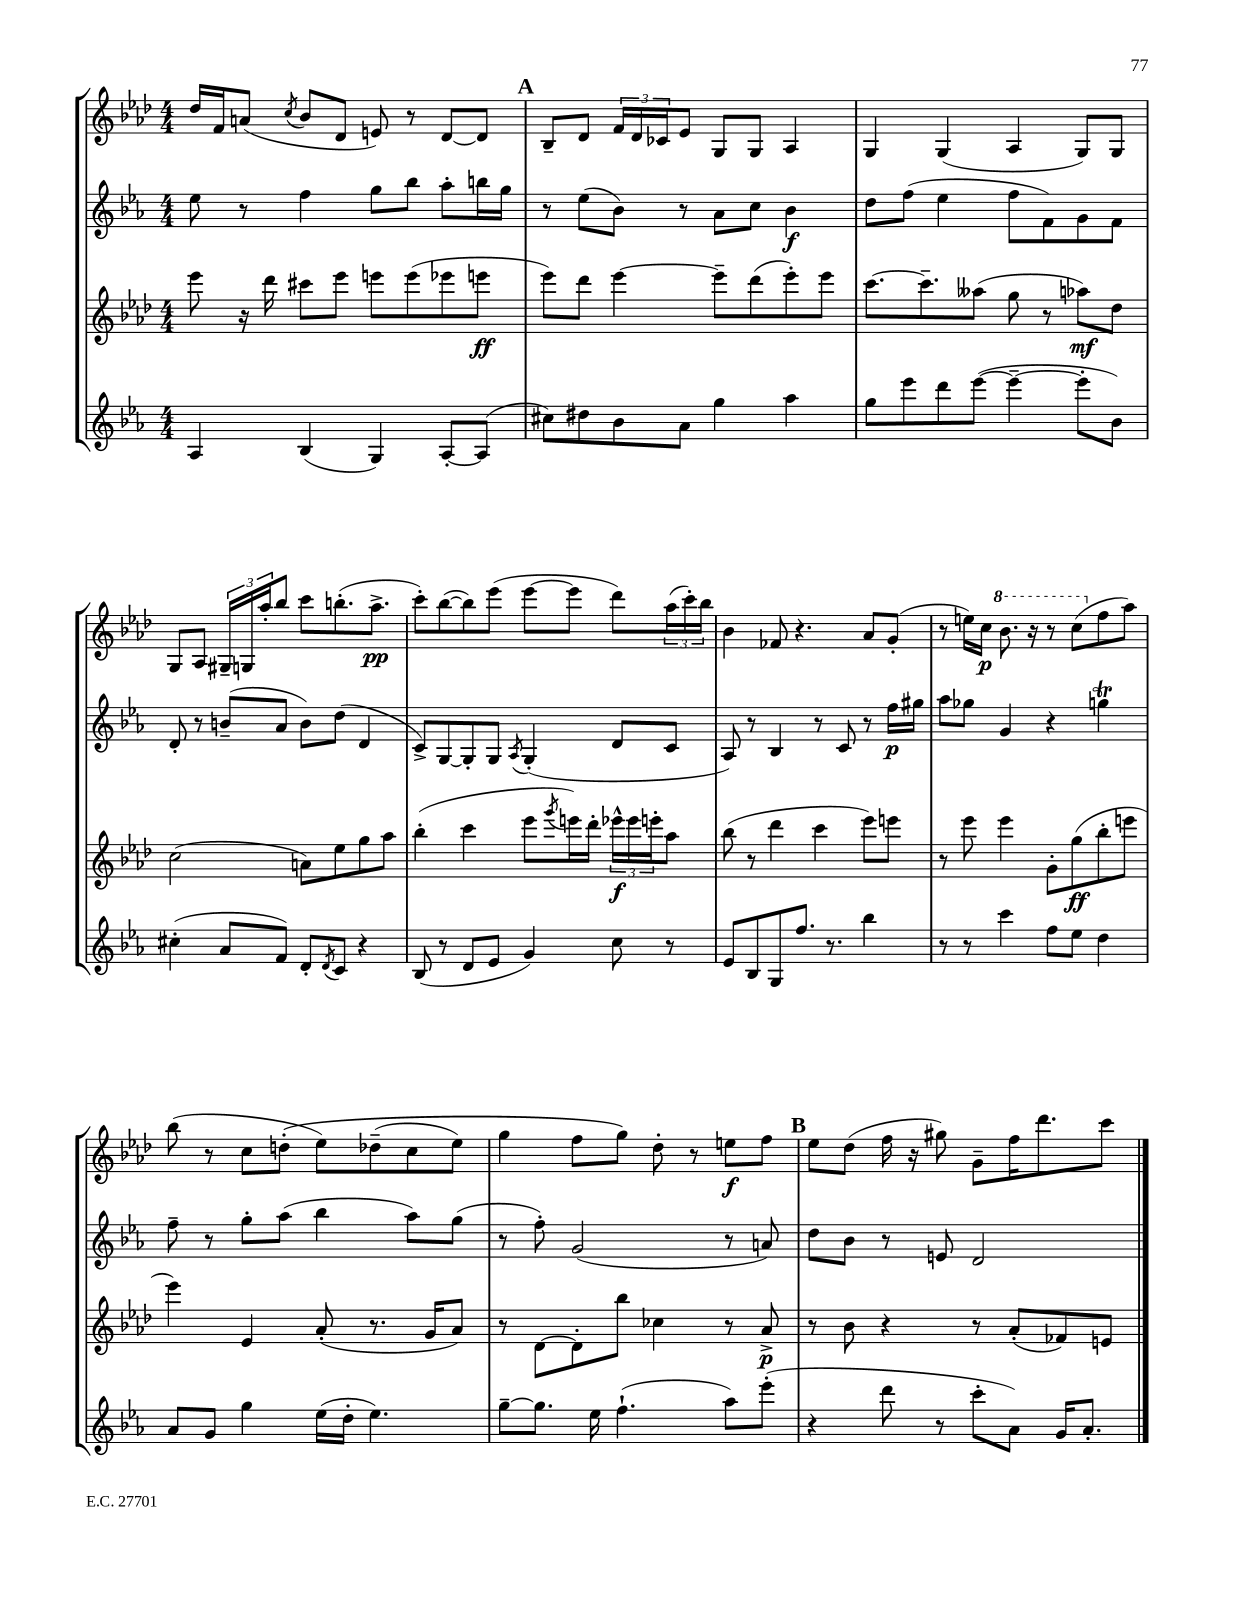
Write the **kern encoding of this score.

**kern	**kern	**dynam	**kern	**dynam	**kern	**dynam
*part4	*part3	*part3	*part2	*part2	*part1	*part1
*staff4	*staff3	*staff3	*staff2	*staff2	*staff1	*staff1
*clefG2	*clefG2	*	*clefG2	*	*clefG2	*
*k[b-e-a-]	*k[b-e-a-d-]	*	*k[b-e-a-]	*	*k[b-e-a-d-]	*
*M4/4	*M4/4	*	*M4/4	*	*M4/4	*
=142	=142	=142	=142	=142	=142	=142
4A-/	8eee-\	.	8ee-\	.	16dd-/LL	.
.	.	.	.	.	16f/J	.
.	16r	.	8r	.	(8an/J	.
.	16ddd-\	.	.	.	.	.
.	.	.	.	.	8qcc/	.
(4B-/	8ccc#X\L	.	4ff\	.	8b-/L	.
.	8eee-\J	.	.	.	8d-/J	.
4G/)	8eeen\L	.	8gg\L	.	8en/)	.
.	(8eee\	.	8bb-\J	.	8r	.
[8A-'/L	8eee-X\	.	8aa-'\L	.	[8d-/L	.
(8A-/J]	8eeen\J	ff	16bbn\L	.	8d-/J]	.
.	.	.	16gg\JJ	.	.	.
!!LO:REH:place=s1:t=A
=143	=143	=143	=143	=143	=143	=143
8cc#X\L)	8eee-\L)	.	8r	.	8B-~/L	.
8dd#X\	8ddd-\J	.	(8ee-\L	.	8d-/J	.
8b-\	[4eee-\	.	8b-\J)	.	24f/LL	.
.	.	.	.	.	24d-/	.
.	.	.	.	.	24c-X/J	.
8a-\J	.	.	8r	.	8e-/J	.
4gg\	8eee-~\L]	.	8a-\L	.	8G/L	.
.	(8ddd-\	.	8cc\J	.	8G/J	.
4aa-\	8eee-'\)	.	4b-\	f	4A-/	.
.	8eee-\J	.	.	.	.	.
=144	=144	=144	=144	=144	=144	=144
8gg\L	[8.ccc\L	.	8dd\L	.	4G/	.
8eee-\	.	.	(8ff\J	.	.	.
.	8.ccc~\]	.	.	.	.	.
8ddd\	.	.	4ee-\	.	(4G/	.
([8eee-\J	(8aa--X\J	.	.	.	.	.
4eee-~\_	8gg\	.	8ff\L	.	4A-/	.
.	8r	.	8f\)	.	.	.
8eee-'\L]	8aa-X\L)	mf	8g\	.	8G/L)	.
8b-\J)	8dd-\J	.	8f\J	.	8G/J	.
!!LO:LB:g=z
=145	=145	=145	=145	=145	=145	=145
(4cc#X'\	(2cc\	.	8d'/	.	8G/L	.
.	.	.	8r	.	8A-/J	.
8a-/L	.	.	(8bn~/L	.	24G#X~/LL	.
.	.	.	.	.	24Gn/	.
.	.	.	.	.	24aa-'/J	.
8f/J)	.	.	8a-/J	.	8bb-/J	.
8d'/L	8an\L)	.	8b\L)	.	8ccc\L	.
8qd/	.	.	.	.	.	.
8c/J	8ee-\	.	(8dd\J	.	(8.bbn'\	.
4r	8gg\	.	4d/	.	.	.
.	.	.	.	.	8.aa-^\J	pp
.	8aa-\J	.	.	.	.	.
=146	=146	=146	=146	=146	=146	=146
(8B-/	(4bb-'\	.	8c^/L)	.	8ccc'\L)	.
8r	.	.	[8G/	.	([8bb-\	.
8d/L	4ccc\	.	8G'/]	.	8bb-\])	.
8e-/J	.	.	8G/J	.	(8eee-\J	.
.	.	.	8qA-/	.	.	.
4g/)	8eee-\L	.	(4G'/	.	[8eee-\L	.
.	8qggg/	.	.	.	.	.
.	16eeen\L)	.	.	.	8eee-\J]	.
.	16ddd-'\JJ	.	.	.	.	.
8cc\	24eee-X^^\LL	f	8d/L	.	8ddd-\L)	.
.	24eee-\	.	.	.	.	.
.	24eeen'\J	.	.	.	.	.
8r	8aa-\J	.	8c/J	.	(24aa-\L	.
.	.	.	.	.	24ccc'\)	.
.	.	.	.	.	24bb-\JJ	.
=147	=147	=147	=147	=147	=147	=147
8e-/L	(8bb-\	.	8A-/)	.	4b-\	.
8B-/	8r	.	8r	.	.	.
8G/	4ddd-\	.	4B-/	.	8f-X/	.
8.ff/J	.	.	.	.	4.r	.
.	4ccc\	.	8r	.	.	.
8.r	.	.	.	.	.	.
.	.	.	8c/	.	.	.
4bb-\	8eee-\L)	.	8r	.	8a-/L	.
.	8eeen\J	.	16ff\LL	p	(8g'/J	.
.	.	.	16gg#X\JJ	.	.	.
=148	=148	=148	=148	=148	=148	=148
8r	8r	.	8aa-\L	.	8r	.
8r	8eee-\	.	8gg-X\J	.	16een\LL)	.
.	.	.	.	.	16cc\JJ	p
*	*	*	*	*	*8va	*
4ccc\	4eee-\	.	4g/	.	8.bb-\	.
.	.	.	.	.	16r	.
8ff\L	8g'\L	.	4r	.	8r	.
8ee-\J	(8gg\	ff	.	.	(8ccc\L	.
*	*	*	*	*	*X8va	*
4dd\	8bb-'\	.	4ggnt\	.	8ff\	.
.	8eeen\J	.	.	.	8aa-\J)	.
!!LO:LB:g=z
=149	=149	=149	=149	=149	=149	=149
8a-/L	4eee-\)	.	8ff~\	.	(8bb-\	.
8g/J	.	.	8r	.	8r	.
4gg\	4e-/	.	8gg'\L	.	8cc\L	.
.	.	.	(8aa-\J	.	(8ddn'\J	.
(16ee-\LL	(8a-'/	.	4bb-\	.	8ee-\L)	.
16dd'\JJ	.	.	.	.	.	.
4.ee-\)	8.r	.	.	.	(8dd-X~\	.
.	.	.	8aa-\L)	.	8cc\	.
.	16g/KL	.	.	.	.	.
.	8a-/J)	.	(8gg\J	.	8ee-\J)	.
=150	=150	=150	=150	=150	=150	=150
[8gg~\L	8r	.	8r	.	4gg\	.
8.gg\J]	[8d-\L	.	8ff'\)	.	.	.
.	8d-'\]	.	(2g/	.	8ff\L	.
16ee-\	.	.	.	.	.	.
(4.ff`\	8bb-\J	.	.	.	8gg\J)	.
.	4cc-X\	.	.	.	8dd-'\	.
.	.	.	.	.	8r	.
8aa-\L)	8r	.	8r	.	8een\L	f
(8eee-'\J	8a-^/	p	8an/)	.	8ff\J	.
!!LO:REH:place=s1:t=B
=151	=151	=151	=151	=151	=151	=151
4r	8r	.	8dd\L	.	8ee-\L	.
.	8b-\	.	8b-\J	.	(8dd-\J	.
8ddd\	4r	.	8r	.	16ff\	.
.	.	.	.	.	16r	.
8r	.	.	8en/	.	8gg#X\)	.
8ccc'\L	8r	.	2d/	.	8g~\L	.
8a-\J)	(8a-'/L	.	.	.	16ff\K	.
.	.	.	.	.	8.ddd-\	.
16g/KL	8f-X/)	.	.	.	.	.
8.a-'/J	.	.	.	.	.	.
.	8en/J	.	.	.	8ccc\J	.
==	==	==	==	==	==	==
*-	*-	*-	*-	*-	*-	*-
